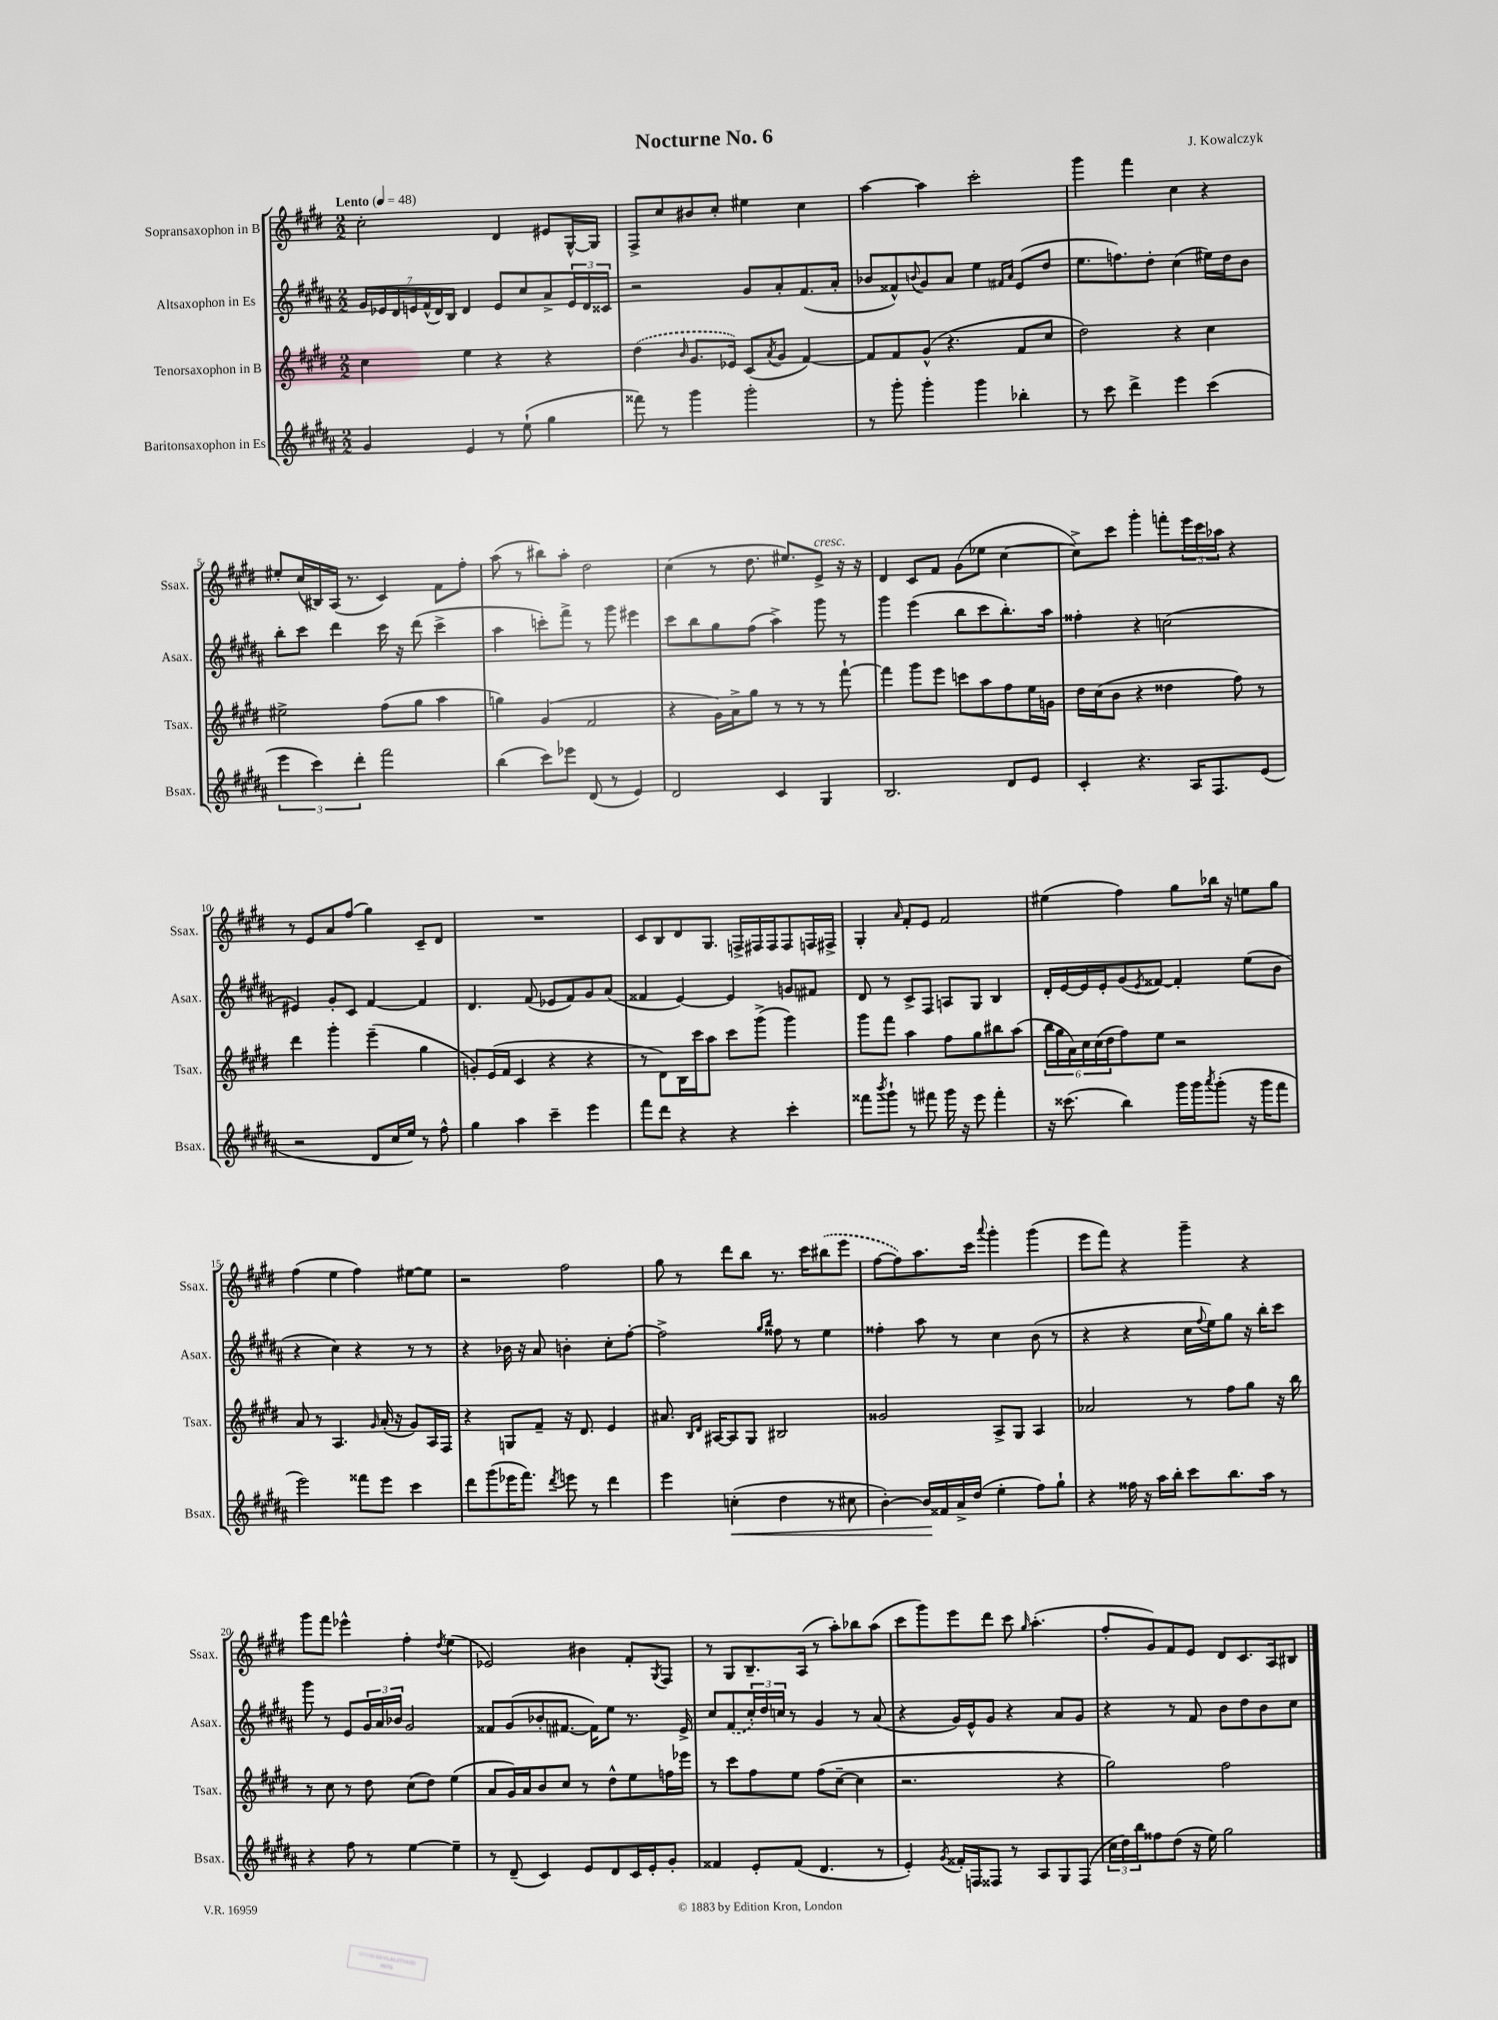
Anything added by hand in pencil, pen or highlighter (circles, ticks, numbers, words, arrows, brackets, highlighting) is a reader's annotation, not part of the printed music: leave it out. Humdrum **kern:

**kern	**kern	**kern	**kern
*staff4	*staff3	*staff2	*staff1
*clefG2	*clefG2	*clefG2	*clefG2
*k[f#c#g#d#a#]	*k[f#c#g#d#]	*k[f#c#g#d#a#]	*k[f#c#g#d#]
*M2/2	*M2/2	*M2/2	*M2/2
*MM48	*MM48	*MM48	*MM48
4g#/	4cc#\	28g#/LL	2cc#'\
.	.	28e-/	.
.	.	28d#/	.
.	.	28e/	.
.	.	(28f#^^/	.
.	.	28d#/)	.
.	.	28B/JJ	.
4e/	4ee\	4d#/	.
8r	4r	8e/L	4d#/
(8ee`\	.	8cc#/	.
4gg#\	4r	8a#^/	8e#/L
.	.	24e/L	[16G#^^/L
.	.	24d#/	.
.	.	.	16G#/]JJ
.	.	24c##/JJ	.
=	=	=	=
8fff##\)	(4dd#\	2r	8F#^/L
8r	.	.	8cc#/
.	16qqb/	.	.
4ggg#\	8.g#/L	.	8b#/
.	.	.	8cc#'/J
.	16e-/Jk)	.	.
2ggg#'\	(8c#/L	8g#/L	4ee#\
.	8qa/	.	.
.	8g#/J	8a#'/	.
.	[4f#/)	(8.f#/	4cc#\
.	.	16a#'/Jk	.
=	=	=	=
8r	8f#/]L	8b-/L	[4aa\
8ggg#'\	8f#/	8f##^^/)	.
.	.	8qqb/	.
4ggg#'\	(8g#^^/J	8g#/	4aa\]
.	4.r	8a#/J	.
4ggg#\	.	4ee\	2ccc#'\
.	.	16qqf#/LL	.
.	.	16qqa#/JJ	.
4bb-'\	8f#/L	(8e/L	.
.	8cc#/J	8dd#/J	.
=	=	=	=
8r	2dd#\)	8.ee\L	4ggg#\
8ccc#\	.	.	.
.	.	8.ff\)	.
4ddd#^\	.	.	4fff#\
.	.	8dd#'\J	.
4eee\	4r	(4cc#\	4cc#\
(4ccc#\	4cc#\	16ee#\LL)	4r
.	.	16dd#\J	.
.	.	8b\J	.
=	=	=	=
6eee\	2ee#^\	8bb'\L	8ee#'/L
.	.	8ccc#\J	(16cc#/L
6ccc#\)	.	.	.
.	.	.	16B#/)
.	.	4ddd#\	(16A/JJ
.	.	.	8.r
6ddd#'\	.	.	.
2fff#\	(8ff#\L	16ccc#\	4c#/)
.	.	16r	.
.	8gg#\J	(8ddd#\	.
.	4aa\	4ccc#^\	8f#\L
.	.	.	8ff#'\J
=	=	=	=
(4bb\	4gg\)	4aa#\	(8aa\
.	.	.	8r
8ccc#\L)	(4g#/	8ccc'\L)	8bb#\L)
8eee-\J	.	8fff#^\J	8aa'\J
(8d#/	2f#/	8r	2dd#\
8r	.	8ggg#\	.
4e/)	.	4eee#\	.
=	=	=	=
2d#/	4r	8ccc#\L	(4cc#\
.	.	8bb\	.
.	16g#\LL)	8gg#\	8r
.	16a^\J	.	.
.	8gg#\J	(8ff#\J	8.dd#\
4c#/	8r	4aa#^\)	.
.	.	.	8.ee#/L)
.	8r	.	.
4G#/	8r	8ggg#\	8e^/J
.	[8fff#`\	8r	16r
.	.	.	16r
=	=	=	=
2.B/	4fff#\]	4ggg#\	4d#/
.	8ggg#\L	(4eee\	8c#/L
.	8eee\J	.	8f#/J
.	8ccc\L	8bb\L	(8g#\L
.	8aa\	8ccc#\	8ee-\J
8d#/L	8ff#\	8.bb'\)	[4cc#\
8e/J	16ee\L	.	.
.	16g\JJ	16aa#\Jk	.
=	=	=	=
4c#'/	16dd#\LL	4ff##'\	8cc#^\]L)
.	(16cc#\J	.	.
.	8b\J	.	8ccc#\J
4.r	4r	4r	4ggg#'\
.	4dd##\	(2cc\	8fff'\L
16A#/LK	.	.	24eee\L
.	.	.	24ccc#\
8.F#/	.	.	.
.	.	.	24aa-\JJ
.	8ff#\)	.	4r
(8e/J	8r	.	.
=	=	=	=
2r	4ddd#\	4e#/)	8r
.	.	.	8e/L
.	4ggg#'\	8g#'/L	8a/
.	.	8c#/J	(8ff#/J
8d#/L	(4eee~\	[4f#/	4gg#\)
16cc#/L	.	.	.
16ee/JJ)	.	.	.
8r	4gg#\	4f#/]	8c#~/L
8ff#^^\	.	.	8d#/J
=	=	=	=
4gg#\	8g'/L)	4.d#/	1r
.	(16e/L	.	.
.	16f#/JJ	.	.
4aa#\	4c#/	.	.
.	.	(8f#/	.
4ccc#~\	4r	8e-/L	.
.	.	8f#/)	.
4eee\	4r	8g#/	.
.	.	(8a#/J	.
=	=	=	=
8fff#\L	8r	4f##/	8c#/L
8ddd#\J	8d#\L)	.	8B/
4r	16B\L	[4e/)	8d#/
.	16ccc#\J	.	.
.	8aa\J	.	8.G#/J
4r	8ccc#\L	4e/]	.
.	.	.	16F^/LL
.	(8ggg#^\J	.	16F#/
.	.	.	16F#/J
4ccc#'\	4ggg#\)	8g/L	8F#/
.	.	8f#/J	16F/L
.	.	.	16F#^/JJ
=	=	=	=
8fff##\L	8ggg#\L	8d#/	4G#'/
8qbbb/	.	.	.
8ggg#`\J	8fff#\J	8r	.
.	.	.	16qqa/
8r	4aa\	8c#^/L	8f#'/L
8fff#\	.	8F#/J	8e/J
16ggg#\	8ff#\L	8A/L	2f#/
16r	.	.	.
8eee\	8gg#\	8G#/J	.
4fff#'\	8bb#\	4B/	.
.	(8aa\J	.	.
=	=	=	=
16r	24bb\LL	16d#'/LL	(4ee#\
.	24gg#\	.	.
(8.ccc##\	.	[16e/	.
.	24a\)	.	.
.	24cc#\	16e/]	.
.	(24cc#\	.	.
.	.	16e'/J	.
.	24dd#\J	.	.
4bb\)	8ff#\)	(8g#/	4ff#\)
.	.	8qe/	.
.	8ee\J	[8f##/J)	.
16ggg#\LL	2r	4f##'/]	8gg#\L
16ggg#\J	.	.	.
8qaaa#/	.	.	.
(8ggg#'\J	.	.	16bb-\Jk
.	.	.	16r
16r	.	(8ee\L	8ee\L
16ggg#\LK	.	.	.
8fff#\J	.	8b\J	8gg#\J
=	=	=	=
2eee\)	8a/	4r	(4ff#\
.	8r	.	.
.	4.A/	4cc#\)	4ee\
8fff##\L	.	4r	4ff#\)
.	16qqg#/	.	.
8eee\J	(16a'/	.	.
.	16r	.	.
4ccc#\	8g#/L)	8r	[8ee#\L
.	16A/L	8r	8ee#\]J
.	16F#/JJ	.	.
=	=	=	=
8ddd#\L	4r	4r	2r
(8ggg#\	.	.	.
16eee-\K	8G/L	16b-\	.
8.fff#\J)	.	16r	.
.	8f#~/J	8a#/	.
8qddd#/	.	.	.
8eee\	16r	4b'\	2ff#\
.	8.d#/	.	.
8r	.	.	.
4ddd#\	4e/	8cc#'\L	.
.	.	[8ff#'\J	.
=	=	=	=
4eee\	8.a#/	2ff#^\]	8gg#\
.	.	.	8r
.	16qqB/LL	.	.
.	16qqd#/JJ	.	.
.	[16A#/LK	.	.
(4cc'\	8A#/]	.	8ddd#\L
.	8G#/J	.	8bb\J
.	.	16qqgg#/LL	.
.	.	16qqbb/JJ	.
4dd#\	2B#/	8ff##\	8.r
.	.	8r	.
.	.	.	16ccc#\LK
8r	.	4ee\	(8bb#\
8cc#\	.	.	8eee\J
=	=	=	=
[4b'\)	2g##/	4ff##'\	[8ff#\L
.	.	.	8ff#\])
16b/]LL	.	8aa#\	8.aa\
16f##/	.	.	.
16a#^/	.	8r	.
(16dd#/JJ	.	.	16ccc#\Jk
.	.	.	8qqaaa/
4ee'\	8A^/L	4cc#\	4ggg#'\
.	8G#/J	.	.
8ff#\L)	4A/	(8b\	(4ggg#\
8gg#`\J	.	8r	.
=	=	=	=
4r	2a-/	4r	8eee\L
.	.	.	8fff#\J)
16ff##\	.	4r	4r
16r	.	.	.
16aa#\LL	.	.	.
16bb'\JJ	.	.	.
8ccc#\L	8r	16cc#\LL	4ggg#~\
.	.	8qqff#/	.
.	.	16ee\J)	.
8.bb\	8ff#\L	8gg#\J	.
.	8gg#\J	16r	4r
16aa#\Jk	.	16bb'\LK	.
8r	16r	8ccc#\J	.
.	16bb\	.	.
=	=	=	=
4r	8r	8ggg#\	8ggg#\L
.	8cc#\	8r	8fff#\J
8ff#\	8r	8e/L	4eee-^^\
8r	8dd#\	24g#/L	.
.	.	24a#/	.
.	.	24b-/JJ	.
[4ee\	(8cc#\L	2g#/	4ff#'\
.	8dd#\J)	.	.
.	.	.	8qdd#/
4ee~\]	(4ee\	.	(4ee\
=	=	=	=
8r	8a/L	8f##/L	2e-/)
(8d#~/	16g#/L)	(8g#/	.
.	16a/J	.	.
4c#/)	8b/	8b-'/	.
.	8cc#/J	[8.f#/J	.
8e/L	8r	.	4b#\
.	.	16f#\]LK)	.
8d#/	8dd#^^\L	8ee\J	.
16c#/L	8ee\	8.r	8f#'/L
16e'/J	.	.	.
.	.	.	8qG#/
8g#'/J	16ff\L	.	8F#/J
.	16eee-\JJ	16e^/	.
=	=	=	=
4f##/	8r	8cc#/L	8r
.	8ccc#\L	(8f#/	8G#/L
8e'/L	8ff#\	24cc#'/L)	8.B~/
.	.	24dd#/	.
.	.	24cc/JJ	.
(8f##/J	8ee\J	8r	.
.	.	.	(16A/Jk
4.d#/	(8ff#\L	4g#/	8r
.	[8cc#~\J	.	8aa'\L)
.	4cc#\]	8r	8bb-\
8r	.	(8a#/	(8aa\J
=	=	=	=
4e'/)	2.r	4r	8ccc#\L
.	.	.	8ggg#\)
8qg#/	.	.	.
16f##'/LL	.	16g#/LL)	8eee\
16F/J	.	16e^^/J	.
8F##/J	.	8g#/J	8ddd#\J
8r	.	4r	8ccc#\
.	.	.	16qqgg#/
8A#/L	.	.	(4.aa'\
8G#/	4r	8a#/L	.
(8F##/J	.	8g#/J	.
=	=	=	=
24cc#\LL	2gg#\)	4r	8ff#'/L
24dd#\)	.	.	.
24bb\J	.	.	.
8ff##\	.	.	8g#/)
(8dd#\J	.	8r	8f#/
16r	.	8f#/	8e/J
16ee\)	.	.	.
2gg#\	2ff#\	8b\L	8d#/L
.	.	8dd#\	8.c#/
.	.	8b\	.
.	.	.	16A/k
.	.	8cc#\J	8B#/J
==	==	==	==
*-	*-	*-	*-
